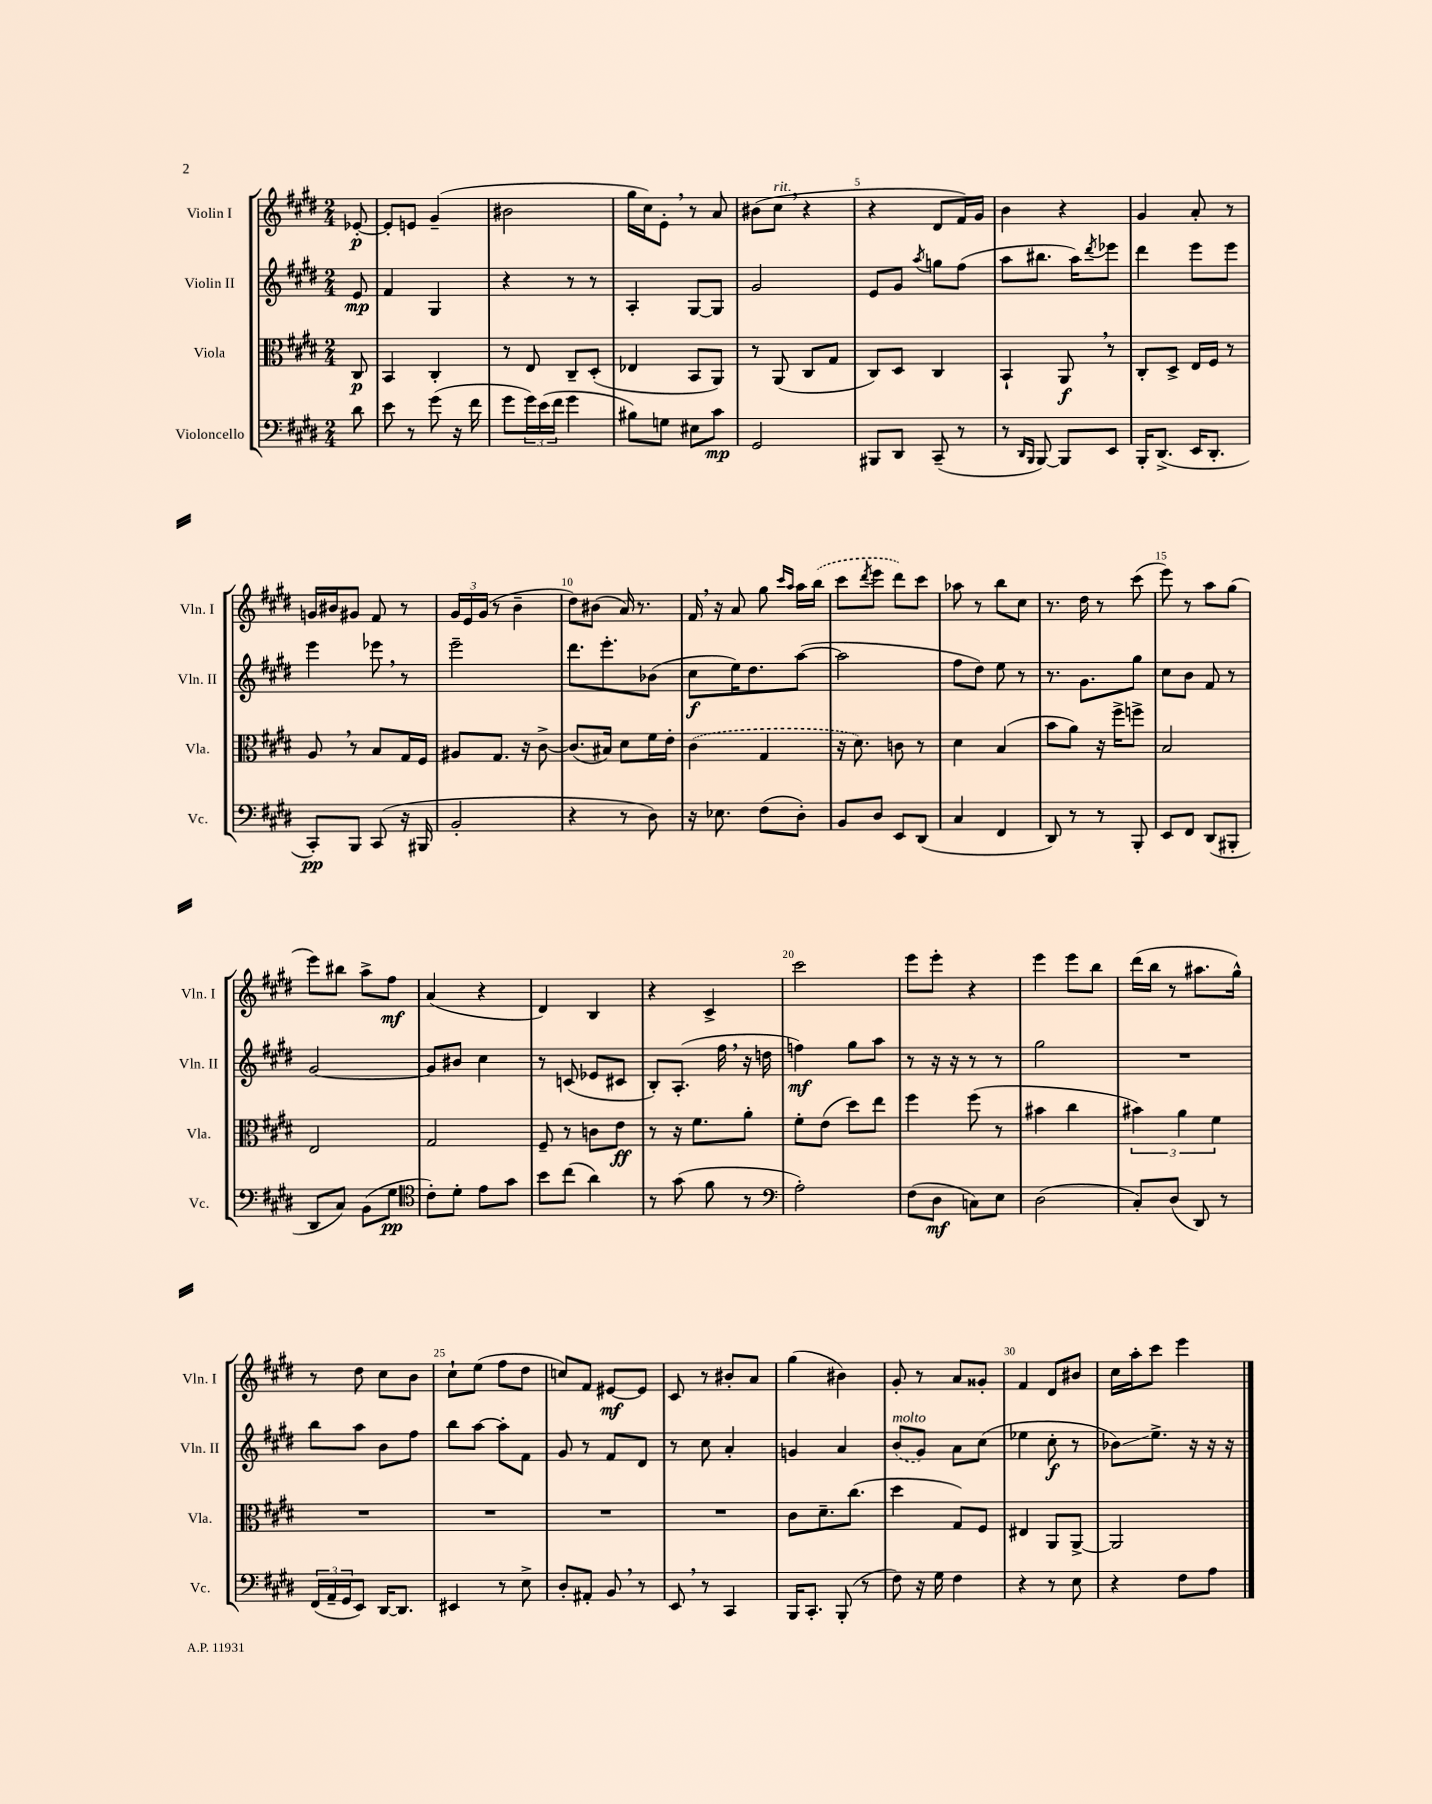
<<
\new StaffGroup <<
\new Staff = "s0" \with { instrumentName = "Violin I" shortInstrumentName = "Vln. I" } {
    \clef treble \key e \major \numericTimeSignature \time 2/4 \partial 8
    ees'8~-.\p |
    ees'8-. e'8 gis'4--( |
    bis'2 |
    gis''16 cis''16) e'8-. \breathe r8 a'8 |
    bis'8( cis''8^\markup { \italic "rit." } \breathe r4 |
    r4 dis'8 fis'16) gis'16 |
    b'4 r4 |
    gis'4 a'8-. r8 |
    g'16 bis'16 gis'8 fis'8 r8 |
    \tuplet 3/2 { gis'16 e'16 gis'16( } r8 b'4-- |
    dis''8) bis'8( a'16) r8. |
    fis'16 \breathe r16 a'8 gis''8 \grace { cis'''16 a''16 } a''16 \once \slurDashed b''16( |
    cis'''8 \acciaccatura { dis'''8 } e'''8 dis'''8) cis'''8 |
    aes''8 r8 b''8 cis''8 |
    r8. dis''16 r8 cis'''8( |
    e'''8) r8 a''8 gis''8( |
    e'''8) bis''8 a''8-> fis''8\mf |
    a'4( r4 |
    dis'4) b4 |
    r4 cis'4-> |
    cis'''2 |
    e'''8 e'''8-. r4 |
    e'''4 e'''8 b''8 |
    dis'''16( b''16 r8 ais''8. gis''16-^) |
    r8 dis''8 cis''8 b'8 |
    cis''8-! e''8( fis''8 dis''8 |
    c''8) fis'8 eis'8~\mf eis'8 |
    cis'8 r8 bis'8-. a'8 |
    gis''4( bis'4) |
    gis'8-. r8 a'8 gisis'8-. |
    fis'4 dis'8 bis'8 |
    cis''16 a''16-. cis'''8 e'''4 \bar "|." |
}
\new Staff = "s1" \with { instrumentName = "Violin II" shortInstrumentName = "Vln. II" } {
    \clef treble \key e \major \numericTimeSignature \time 2/4 \partial 8
    e'8\mp |
    fis'4 gis4 |
    r4 r8 r8 |
    a4-. gis8~ gis8 |
    gis'2 |
    e'8 gis'8 \acciaccatura { a''8 } g''8 fis''8( |
    a''8 bis''8. a''16) \acciaccatura { dis'''8 } ees'''8 |
    dis'''4 e'''8 e'''8 |
    e'''4 ees'''8 \breathe r8 |
    e'''2-- |
    dis'''8. e'''8.-. bes'8( |
    cis''8\f e''16) dis''8. a''8~( |
    a''2 |
    fis''8 dis''8) e''8 r8 |
    r8. gis'8. gis''8 |
    cis''8 b'8 fis'8 r8 |
    gis'2~ |
    gis'8 bis'8 cis''4 |
    r8 c'8( ees'8 cis'8 |
    b8-.) a8.-.( fis''16 \breathe r16 d''16 |
    f''4\mf) gis''8 a''8 |
    r8 r16 r16 r8 r8 |
    gis''2 |
    R2 |
    b''8 a''8 b'8 fis''8 |
    b''8 a''8~ a''8-. fis'8 |
    gis'8 r8 fis'8 dis'8 |
    r8 cis''8 a'4-. |
    g'4 a'4 |
    \once \slurDashed b'8^\markup { \italic "molto" }( gis'8) a'8 cis''8( |
    ees''4 cis''8-.\f r8 |
    bes'8\glissando) e''8.-> r16 r16 r16 \bar "|." |
}
\new Staff = "s2" \with { instrumentName = "Viola" shortInstrumentName = "Vla." } {
    \clef alto \key e \major \numericTimeSignature \time 2/4 \partial 8
    cis8\p |
    b,4 cis4-. |
    r8 e8 cis8-- dis8-.( |
    ees4 b,8 a,8) |
    r8 a,8( cis8 gis8 |
    cis8) dis8 cis4 |
    b,4-! a,8\f \breathe r8 |
    cis8-. dis8-> e16 fis16 r8 |
    a8 \breathe r8 b8 gis16 fis16 |
    ais8 gis8. r16 cis'8~-> |
    cis'8.( bis16) dis'8 fis'16 e'16-. |
    \once \slurDashed cis'4( gis4 |
    r16 dis'8.) c'8 r8 |
    dis'4 b4( |
    b'8 a'8) r16 fis''16-> f''8-> |
    b2 |
    e2 |
    gis2 |
    fis8-- r8 c'8 e'8\ff |
    r8 r16 fis'8. a'8-. |
    fis'8-. e'8( dis''8) e''8 |
    fis''4 fis''8( r8 |
    bis'4 cis''4 |
    \tuplet 3/2 { bis'4) a'4 fis'4 } |
    R2 |
    R2 |
    R2 |
    R2 |
    cis'8 dis'8.-- cis''8.( |
    dis''4 gis8) fis8 |
    eis4 a,8 a,8~-> |
    a,2 \bar "|." |
}
\new Staff = "s3" \with { instrumentName = "Violoncello" shortInstrumentName = "Vc." } {
    \clef bass \key e \major \numericTimeSignature \time 2/4 \partial 8
    dis'8 |
    e'8 r8 gis'8( r16 fis'16 |
    gis'8 \tuplet 3/2 { gis'16) e'16( fis'16 } gis'4 |
    bis8) g8 eis8 cis'8\mp |
    gis,2 |
    bis,,8 dis,8 cis,8--( r8 |
    r8 \grace { dis,16 b,,16 } b,,8~) b,,8 e,8 |
    b,,16-. dis,8.->( e,16 dis,8.-. |
    cis,8-.\pp) b,,8 cis,8( r16 bis,,16 |
    b,2-. |
    r4 r8 dis8) |
    r16 ees8. fis8( dis8-.) |
    b,8 dis8 e,8 dis,8( |
    cis4 fis,4 |
    dis,8) r8 r8 b,,8-. |
    e,8 fis,8 dis,8( bis,,8-. |
    dis,8 cis8) b,8( gis8\pp |
    \clef tenor cis'8-.) dis'8-. e'8 gis'8 |
    b'8 cis''8( a'4) |
    r8 gis'8( fis'8 r8 |
    \clef bass a2-.) |
    fis8( dis8\mf c8) e8 |
    dis2( |
    cis8-.) dis8( dis,8) r8 |
    \tuplet 3/2 { fis,16( a,16-- gis,16 } e,8) dis,16~ dis,8. |
    eis,4 r8 e8-> |
    dis8-. ais,8-. b,8 \breathe r8 |
    e,8 \breathe r8 cis,4 |
    b,,16 cis,8.-. b,,8-.( r8 |
    fis8) r16 gis16 fis4 |
    r4 r8 e8 |
    r4 fis8 a8 \bar "|." |
}
>>
>>
\layout { \context { \Score \override BarNumber.break-visibility = ##(#f #t #t) barNumberVisibility = #(every-nth-bar-number-visible 5) } }
